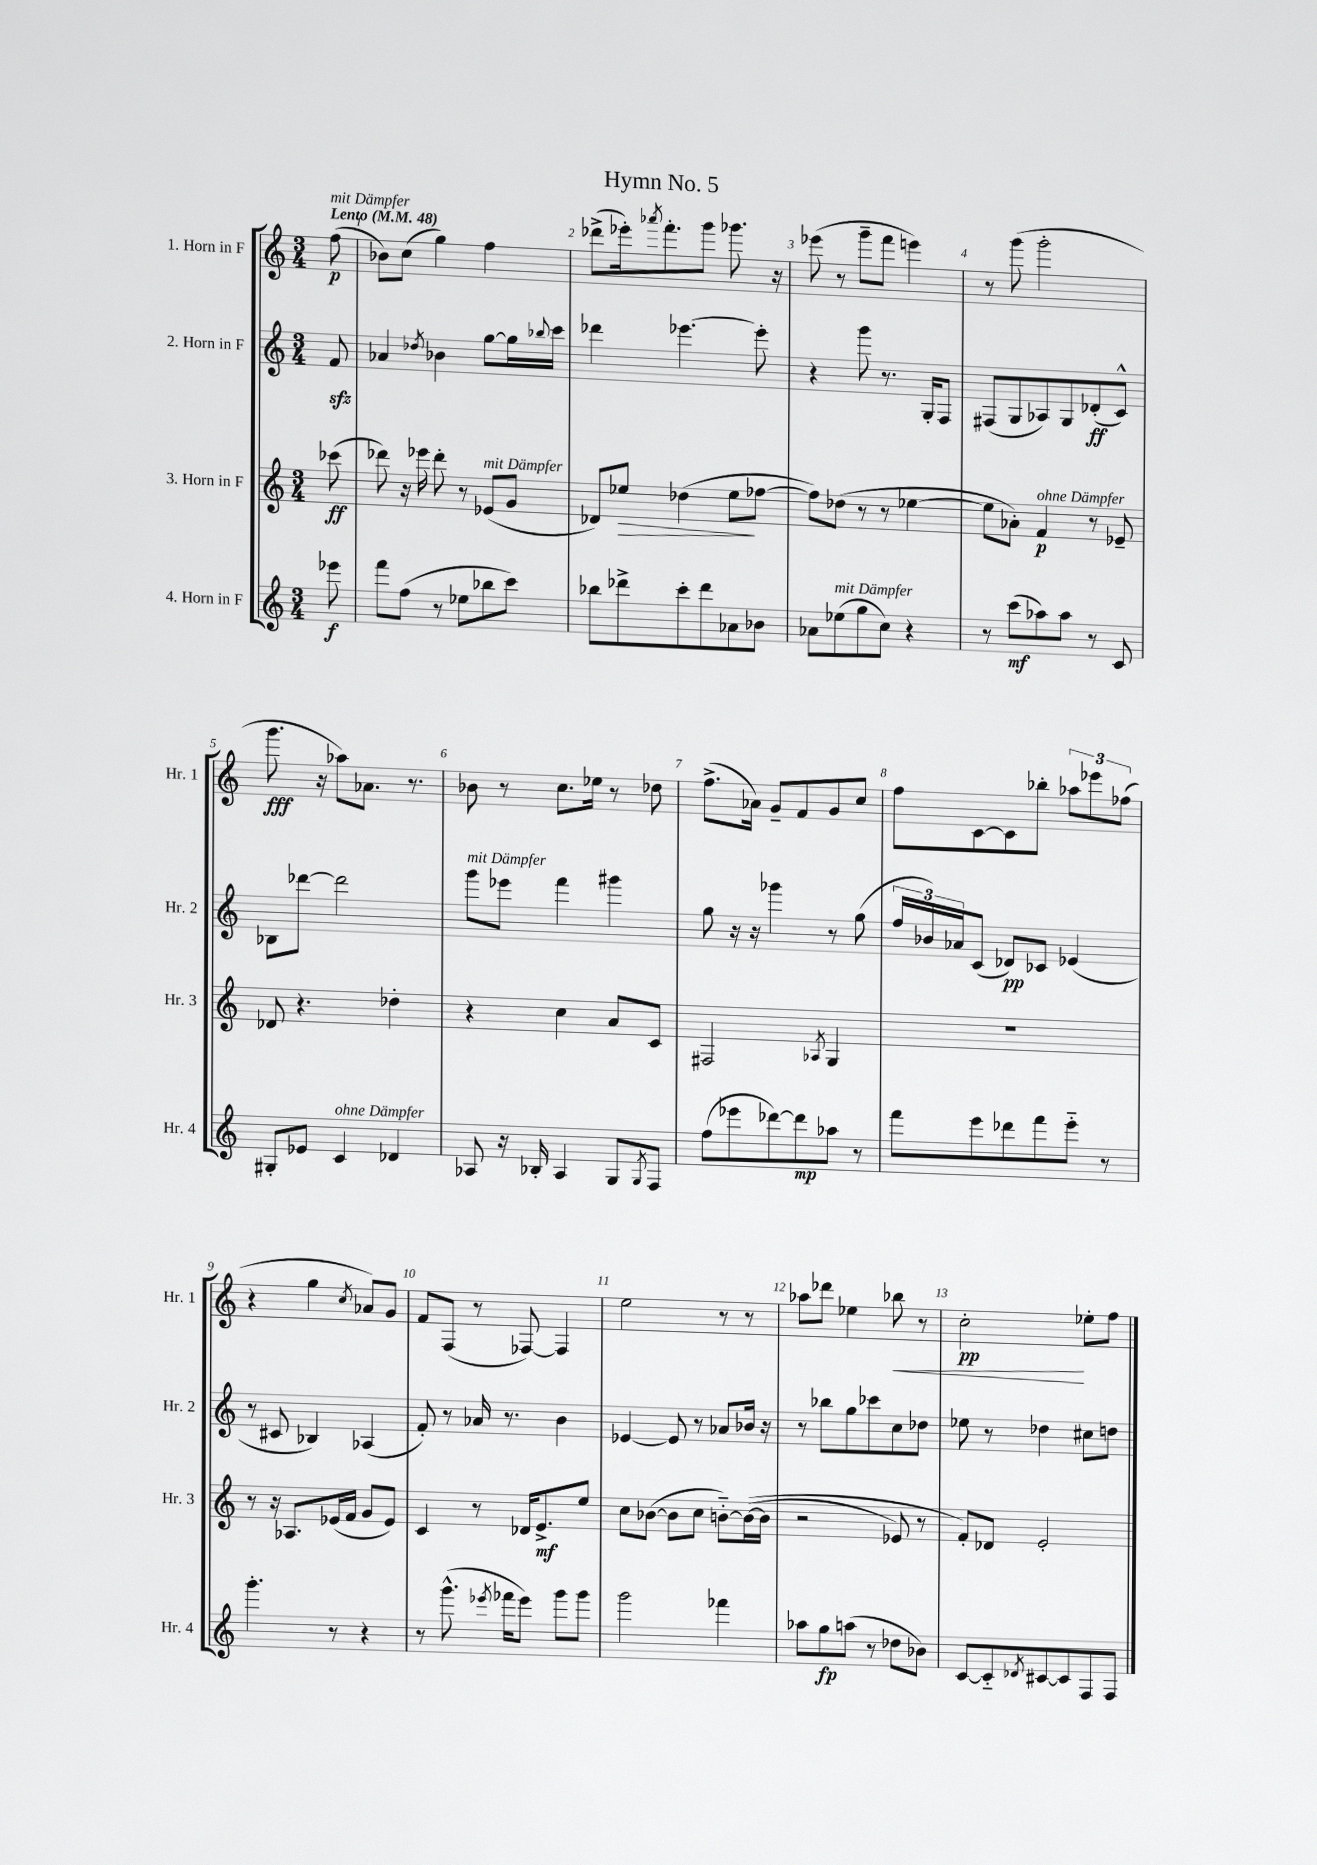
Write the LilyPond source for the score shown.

\header { title = "Hymn No. 5" }
<<
\new StaffGroup <<
\new Staff = "s0" \with { instrumentName = "1. Horn in F" shortInstrumentName = "Hr. 1" } {
    \clef treble \key c \major \numericTimeSignature \time 3/4 \partial 8 \tempo "Lento" 4 = 48
    f''8\p^\markup { \italic "mit Dämpfer" }( |
    bes'8) c''8( g''4) f''4 |
    des'''8->( ees'''16-.) \acciaccatura { aes'''8 } f'''8.-. g'''8 ges'''8. r16 |
    ees'''8( r8 g'''8-- f'''8 e'''4) |
    r8 g'''8( g'''2-. |
    g'''8.\fff r16 aes''8) aes'8. r8. |
    bes'8 r8 c''8. ees''16 r8 des''8 |
    f''8.->( aes'16) g'8-- f'8 g'8 c''8 |
    f''8 c'8~ c'8 bes''8-. \tuplet 3/2 { aes''8 ees'''8 fes''8( } |
    r4 g''4 \acciaccatura { c''8 } aes'8) g'8 |
    f'8 f8( r8 fes8~) fes4 |
    e''2 r8 r8 |
    aes''8 des'''8 ees''4 bes''8\< r8 |
    c''2-.\pp\! ees''8-. f''8 \bar "|." |
}
\new Staff = "s1" \with { instrumentName = "2. Horn in F" shortInstrumentName = "Hr. 2" } {
    \clef treble \key c \major \numericTimeSignature \time 3/4 \partial 8
    f'8\sfz |
    aes'4 \acciaccatura { des''8 } bes'4 g''8~ g''16 \appoggiatura { bes''8 } c'''16 |
    des'''4 ees'''4.~ ees'''8-. |
    r4 g'''8 r8. g16-. f8 |
    fis8( g8 aes8) g8 des'8-.\ff( c'8-^) |
    bes8 des'''8~ des'''2 |
    g'''8^\markup { \italic "mit Dämpfer" } ees'''8 f'''4 gis'''4 |
    g''8 r16 r16 ges'''4 r8 g''8( |
    \tuplet 3/2 { f''16 bes'16) aes'16 } c'8( des'8\pp) ces'8 ees'4( |
    r8 cis'8 bes4) aes4( |
    f'8-.) r8 aes'16 r8. b'4 |
    ees'4~ ees'8 r8 aes'8 bes'16 r16 |
    r8 bes''8 g''8 ces'''8 c''8 des''8 |
    ees''8 r8 des''4 cis''8 d''8 \bar "|." |
}
\new Staff = "s2" \with { instrumentName = "3. Horn in F" shortInstrumentName = "Hr. 3" } {
    \clef treble \key c \major \numericTimeSignature \time 3/4 \partial 8
    ces'''8\ff( |
    des'''8) r16 ees'''16 des'''8-. r8 ees'8^\markup { \italic "mit Dämpfer" }( g'8 |
    des'8) ees''8\> des''4( ees''8\! fes''8~ |
    fes''8) des''8( r8 r8 ees''4~ |
    ees''8 aes'8-.) f'4\p^\markup { \italic "ohne Dämpfer" } r8 ees'8-- |
    des'8 r4. des''4-. |
    r4 c''4 a'8 c'8 |
    fis2 \acciaccatura { aes8 } g4 |
    R2. |
    r8 r16 aes8. ees'16( f'16 g'8 ees'8) |
    c'4 r8 des'16 e'8.->\mf e''8 |
    c''8 bes'8~( bes'8 c''8 b'8~-_) b'16~(\( b'16 |
    r2 ees'8) r8 |
    f'8-.\) des'8 e'2-. \bar "|." |
}
\new Staff = "s3" \with { instrumentName = "4. Horn in F" shortInstrumentName = "Hr. 4" } {
    \clef treble \key c \major \numericTimeSignature \time 3/4 \partial 8
    ees'''8\f |
    f'''8 f''8( r8 ees''8 bes''8 c'''8) |
    bes''8 des'''8-> c'''8-. des'''8 aes'8 bes'8 |
    aes'8 ees''8^\markup { \italic "mit Dämpfer" }( g''8 c''8) r4 |
    r8 c'''8\mf( aes''8) aes''8 r8 c'8 |
    gis8-. ees'8 c'4^\markup { \italic "ohne Dämpfer" } des'4 |
    aes8 r16 bes16-. aes4 g8 \acciaccatura { g8 } f8 |
    f''8( ees'''8 des'''8~) des'''8\mp aes''8 r8 |
    f'''8 e'''8 des'''8 f'''8 e'''8-_ r8 |
    g'''4.-. r8 r4 |
    r8 g'''8.-^( \acciaccatura { ees'''8 } fes'''16 ees'''8) g'''8 g'''8 |
    g'''2 fes'''4 |
    aes''8 g''8\fp a''8( r8 des''8 bes'8) |
    c'8~ c'8-_ \acciaccatura { des'8 } cis'8~ cis'8 f8 f8 \bar "|." |
}
>>
>>
\layout { \context { \Score \override BarNumber.break-visibility = ##(#f #t #t) barNumberVisibility = #all-bar-numbers-visible } }
